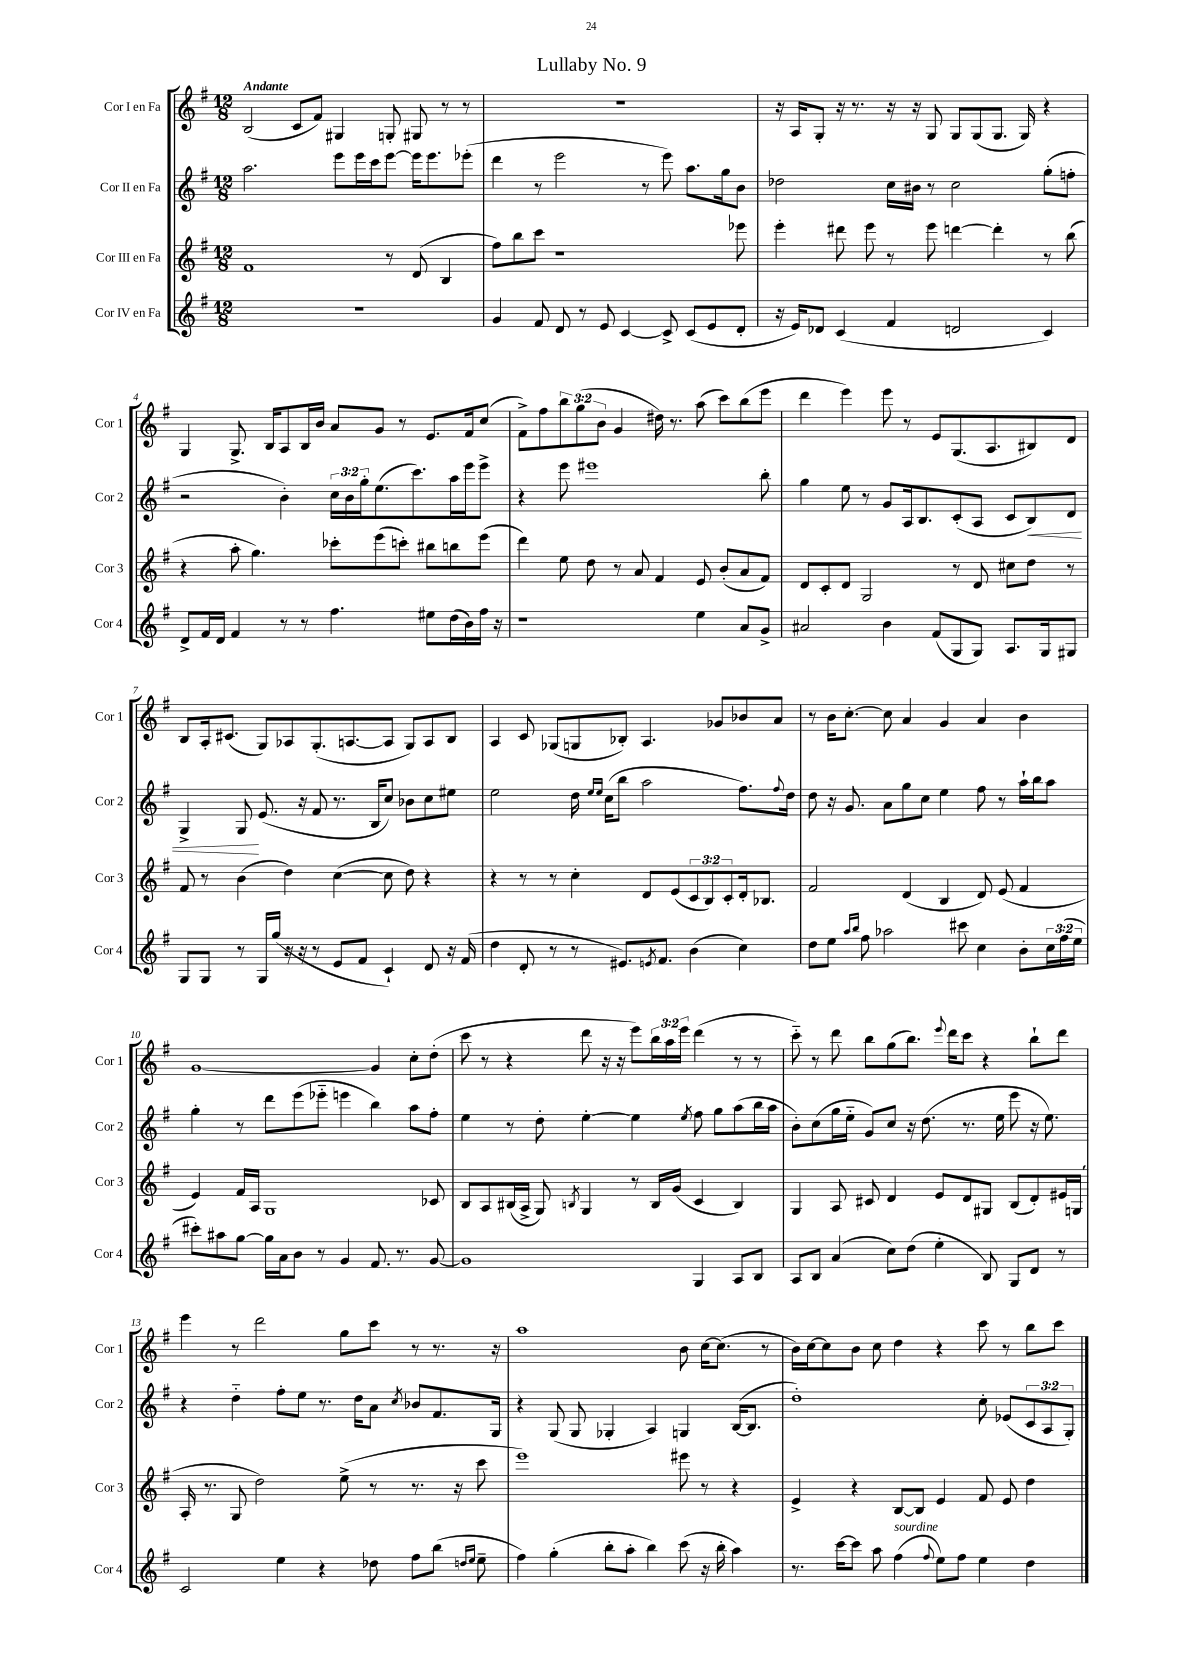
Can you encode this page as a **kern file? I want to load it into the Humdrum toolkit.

**kern	**kern	**kern	**dynam	**kern
*part4	*part3	*part2	*part2	*part1
*staff4	*staff3	*staff2	*staff2	*staff1
*I"Cor IV en Fa	*I"Cor III en Fa	*I"Cor II en Fa	*	*I"Cor I en Fa
*I'Cor 4	*I'Cor 3	*I'Cor 2	*	*I'Cor 1
*clefG2	*clefG2	*clefG2	*	*clefG2
*k[f#]	*k[f#]	*k[f#]	*	*k[f#]
*M12/8	*M12/8	*M12/8	*	*M12/8
=1	=1	=1	=1	=1
!	!	!	!	!LO:TX:a:B:t=Andante
1.r	1f#	2.aa\	.	(2B/
.	.	.	.	8c/L
.	.	.	.	8f#/J)
.	.	8eee\L	.	4G#X/
.	.	16eee\L	.	.
.	.	16ccc\J	.	.
.	8r	[8eee\J	.	8Gn'/
.	(8d/	16eee\KL]	.	8G#X/
.	.	8.eee\	.	.
.	4B/	.	.	8r
.	.	(8eee-X'\J	.	8r
=2	=2	=2	=2	=2
4g/	8ff#\L)	4ddd\	.	1.r
.	8bb\	.	.	.
8f#/	8ccc\J	8r	.	.
8d/	1r	2eee\	.	.
8r	.	.	.	.
8e/	.	.	.	.
[4c/	.	.	.	.
.	.	8r	.	.
8c^/]	.	8eee\)	.	.
(8c/L	.	8.aa\L	.	.
8e/	.	.	.	.
.	.	16gg\k	.	.
8d'/J	8eee-X\	8b\J	.	.
=3	=3	=3	=3	=3
16r	4eee'\	2dd-X\	.	16r
16e/KL)	.	.	.	16A/KL
8d-X/J	.	.	.	8G'/J
(4c/	8ddd#X\	.	.	16r
.	.	.	.	8.r
.	8eee\	.	.	.
4f#/	8r	16cc\LL	.	16r
.	.	16b#X\JJ	.	16r
.	8eee\	8r	.	8G/
2dn/	[4dddn\	2cc\	.	8G/L
.	.	.	.	(8G/
.	4ddd'\]	.	.	8.G/J
.	.	.	.	16G/)
4c/)	8r	(8gg'\L	.	4r
.	(8bb\	8ffn'\J	.	.
!!LO:LB:g=z
=4	=4	=4	=4	=4
8d^/L	4r	2r	.	4G/
16f#/L	.	.	.	.
16d/JJ	.	.	.	.
4f#/	8aa'\	.	.	8.G^/
.	4.gg\)	.	.	.
.	.	.	.	16B/KL
8r	.	4b'\)	.	8A/
8r	.	.	.	16B/L
.	.	.	.	16b/JJ
4.ff#\	8ccc-X'\L	24cc\LL	.	8a/L
.	.	24b\	.	.
.	.	24gg'\J	.	.
.	(8eee\	(8.ee\	.	8g/J
.	8cccn'\J)	.	.	8r
.	.	8.ccc\)	.	.
8ee#X\L	8bb#X\L	.	.	8.e/L
(16dd\L	8bbn\	16aa\L	.	.
16b\)	.	16eee\J	.	16f#/k
16ff#\JJ	(8eee\J	8eee^\J	.	(8cc/J
16r	.	.	.	.
=5	=5	=5	=5	=5
1r	4ddd\)	4r	.	8f#^\L)
.	.	.	.	8ff#\
.	8ee\	8eee\	.	12bb\
.	.	.	.	(12gg\
.	8dd\	1eee#X	.	.
.	.	.	.	12b\J
.	8r	.	.	4g/
.	8a/	.	.	.
.	4f#/	.	.	16dd#X\)
.	.	.	.	8.r
4ee\	8e/	.	.	(8aa\
.	(8b'/L	.	.	8ccc\L)
8a/L	8a/	.	.	(8bb\
8g^/J	8f#/J)	8bb'\	.	8eee\J
=6	=6	=6	=6	=6
2a#X/	8d/L	4gg\	.	4ddd\
.	8c'/	.	.	.
.	8d/J	8ee\	.	4eee\)
.	2G/	8r	.	.
4b\	.	8g/L	.	8eee\
.	.	16A/k	.	8r
.	.	8.B/	.	.
(8f#/L	.	.	.	8e/L
8G/	8r	(8c'/	.	(8.G/
8G/J)	8d/	8A/J	.	.
.	.	.	.	8.A/
8.A/L	8cc#X\L	8c/L	.	.
!	!	!	!LO:HP:b	!
.	8dd\J	8B/)	<	8B#X/)
16G/k	.	.	.	.
8G#X/J	8r	8d/J	.	8d/J
!!LO:LB:g=z
=7	=7	=7	=7	=7
8G/L	8f#/	4G^/	.	8B/L
8G/J	8r	.	.	16A'/k
.	.	.	.	(8.c#X/J
8r	(4b\	8G/	.	.
16G/LL	.	(8.e/	[	8G/L)
(16gg/JJ	.	.	.	.
16r	4dd\)	.	.	8A-X/
16r	.	16r	.	.
8r	.	8f#/	.	(8.G'/
8e/L	([4cc\	8.r	.	.
.	.	.	.	[8.An/
8f#/J	.	.	.	.
.	.	16B/KL	.	.
4c`/)	8cc\]	8cc/J)	.	8A/J]
.	8dd\)	8b-X\L	.	8G/L)
8d/	4r	8cc\	.	8A/
16r	.	8ee#X\J	.	8B/J
(16f#/	.	.	.	.
=8	=8	=8	=8	=8
4dd\	4r	2ee\	.	4A/
8d'/	8r	.	.	8c/
8r	8r	.	.	(8G-X/L
8r	4cc'\	16dd\	.	8Gn/
.	.	16qqee/LL	.	.
.	.	16qqee/JJ	.	.
.	.	(16cc\KL	.	.
8.e#X/L)	.	8bb\J	.	8B-X'/J)
.	8d/L	2aa\	.	4.A/
8qen/	.	.	.	.
8.f#/J	.	.	.	.
.	(8e/	.	.	.
(4b\	12c/	.	.	.
.	12B/)	.	.	.
.	.	.	.	8g-X/L
.	12c'/	.	.	.
4cc\)	16d'/k	8.ff#\L)	.	8b-X/
.	8.B-X/J	.	.	.
.	.	.	.	8a/J
.	.	8qqff#/	.	.
.	.	16dd\Jk	.	.
=9	=9	=9	=9	=9
8dd\L	2f#/	8dd\	.	8r
8ee\J	.	16r	.	16b\KL
.	.	8.g/	.	[8.cc'\J
16qqaa/LL	.	.	.	.
16qqbb/JJ	.	.	.	.
8ff#\	.	.	.	.
2aa-X\	.	8a\L	.	8cc\]
.	(4d/	8gg\	.	4a/
.	.	8cc\J	.	.
.	4B/	4ee\	.	4g/
8ccc#X\	.	.	.	.
4cc\	8d/)	8ff#\	.	4a/
.	(8e/	8r	.	.
8b'\L	4f#/	16aa`\LL	.	4b\
.	.	16bb\J	.	.
24cc\L	.	8aa\J	.	.
(24ff#\	.	.	.	.
24ee\JJ	.	.	.	.
!!LO:LB:g=z
=10	=10	=10	=10	=10
8ccc#X'\L)	4e/)	4gg'\	.	[1g
8aa#X\	.	.	.	.
[8gg\J	16f#/LL	8r	.	.
.	16A/JJ	.	.	.
16gg\LL]	1G	8ddd\L	.	.
16a\J	.	.	.	.
8b\J	.	(8eee\	.	.
8r	.	8eee-X\J	.	.
4g/	.	4eeen\	.	.
8.f#/	.	4bb\)	.	4g/]
8.r	.	.	.	.
.	.	8aa\L	.	8cc'\L
[8g/	8c-X/	8ff#'\J	.	(8dd'\J
=11	=11	=11	=11	=11
1g]	8B/L	4ee\	.	8ccc\
.	8A/	.	.	8r
.	(16B#X/L	8r	.	4r
.	16A^/JJ	.	.	.
.	8G/)	8dd'\	.	.
.	8qBn/	.	.	.
.	4G/	[4ee'\	.	8ddd\
.	.	.	.	16r
.	.	.	.	16r
.	8r	4ee\]	.	8eee\L)
.	16B/LL	.	.	24bb\L
.	.	.	.	24aa\
.	(16g/JJ	.	.	.
.	.	.	.	24eee\JJ
.	.	8qee/	.	.
4G/	4c/	8ff#\	.	(4ddd\
.	.	8gg\L	.	.
8A/L	4B/)	(8aa\	.	8r
8B/J	.	16bb\L	.	8r
.	.	16aa\JJ	.	.
=12	=12	=12	=12	=12
8A/L	4G/	8b'\L)	.	8ccc\)
8B/J	.	(8cc\	.	8r
(4a/	8A/	16gg\L	.	8ddd\
.	.	16ee\JJ	.	.
.	8c#X/	8g/L)	.	8bb\L
8cc\L)	4d/	8cc/J	.	(8gg\
(8dd\J	.	16r	.	8.bb\J)
.	.	(8.dd\	.	.
4ee'\	8e/L	.	.	.
.	.	.	.	8qqeee/
.	.	.	.	16ddd\KL
.	8d/	8.r	.	8ccc\J
8B/)	8G#X/J	.	.	4r
.	.	16ee\	.	.
8G/L	(8B/L	8eee\	.	.
8d/J	8d'/)	16r	.	8bb`\L
.	.	8.ee\)	.	.
8r	16e#X/L	.	.	8ddd\J
.	(16Gn/JJ	.	.	.
!!LO:LB:g=z
=13	=13	=13	=13	=13
2c/	16A'/	4r	.	4eee\
.	8.r	.	.	.
.	8G/	4dd\	.	8r
.	2dd\)	.	.	2ddd\
4ee\	.	8ff#'\L	.	.
.	.	8ee\J	.	.
4r	.	8.r	.	.
.	(8ee^\	.	.	8gg\L
.	.	16dd\KL	.	.
8dd-X\	8r	8a\J	.	8ccc\J
.	.	8qcc/	.	.
8ff#\L	8.r	8b-X/L	.	8r
(8bb\J	.	8.f#/	.	8.r
.	16r	.	.	.
16qqddn/LL	.	.	.	.
16qqee/JJ	.	.	.	.
8ee~\	8ccc\	.	.	.
.	.	16G/Jk	.	16r
=14	=14	=14	=14	=14
4ff#\)	1eee)	4r	.	1aa
(4gg'\	.	(8G/	.	.
.	.	8G/	.	.
8bb'\L	.	4G-X'/	.	.
8aa'\J	.	.	.	.
4bb\)	.	4A/)	.	.
(8ccc\	8eee#X\	4Gn/	.	8b\
16r	8r	.	.	[16cc\KL
16bb'\	.	.	.	(8.cc\J]
4aa\)	4r	([16B/KL	.	.
.	.	8.B/J]	.	.
.	.	.	.	8r
=15	=15	=15	=15	=15
8.r	4e^/	1dd')	.	16b\LL)
.	.	.	.	[16cc\J
.	.	.	.	8cc\]
[16ccc\KL	.	.	.	.
8ccc\J]	4r	.	.	8b\J
8aa\	.	.	.	8cc\
!LO:TX:a:i:t=sourdine	!	!	!	!
(4ff#\	[8B/L	.	.	4dd\
.	8B/J]	.	.	.
8qqff#/	.	.	.	.
8ee\L)	4e/	.	.	4r
8ff#\J	.	.	.	.
4ee\	8f#/	8cc'\	.	8ccc\
.	8e/	(8e-X/L	.	8r
4dd\	4dd\	12c/	.	8bb\L
.	.	12A/	.	.
.	.	.	.	8ccc\J
.	.	12G'/J)	.	.
==	==	==	==	==
*-	*-	*-	*-	*-
